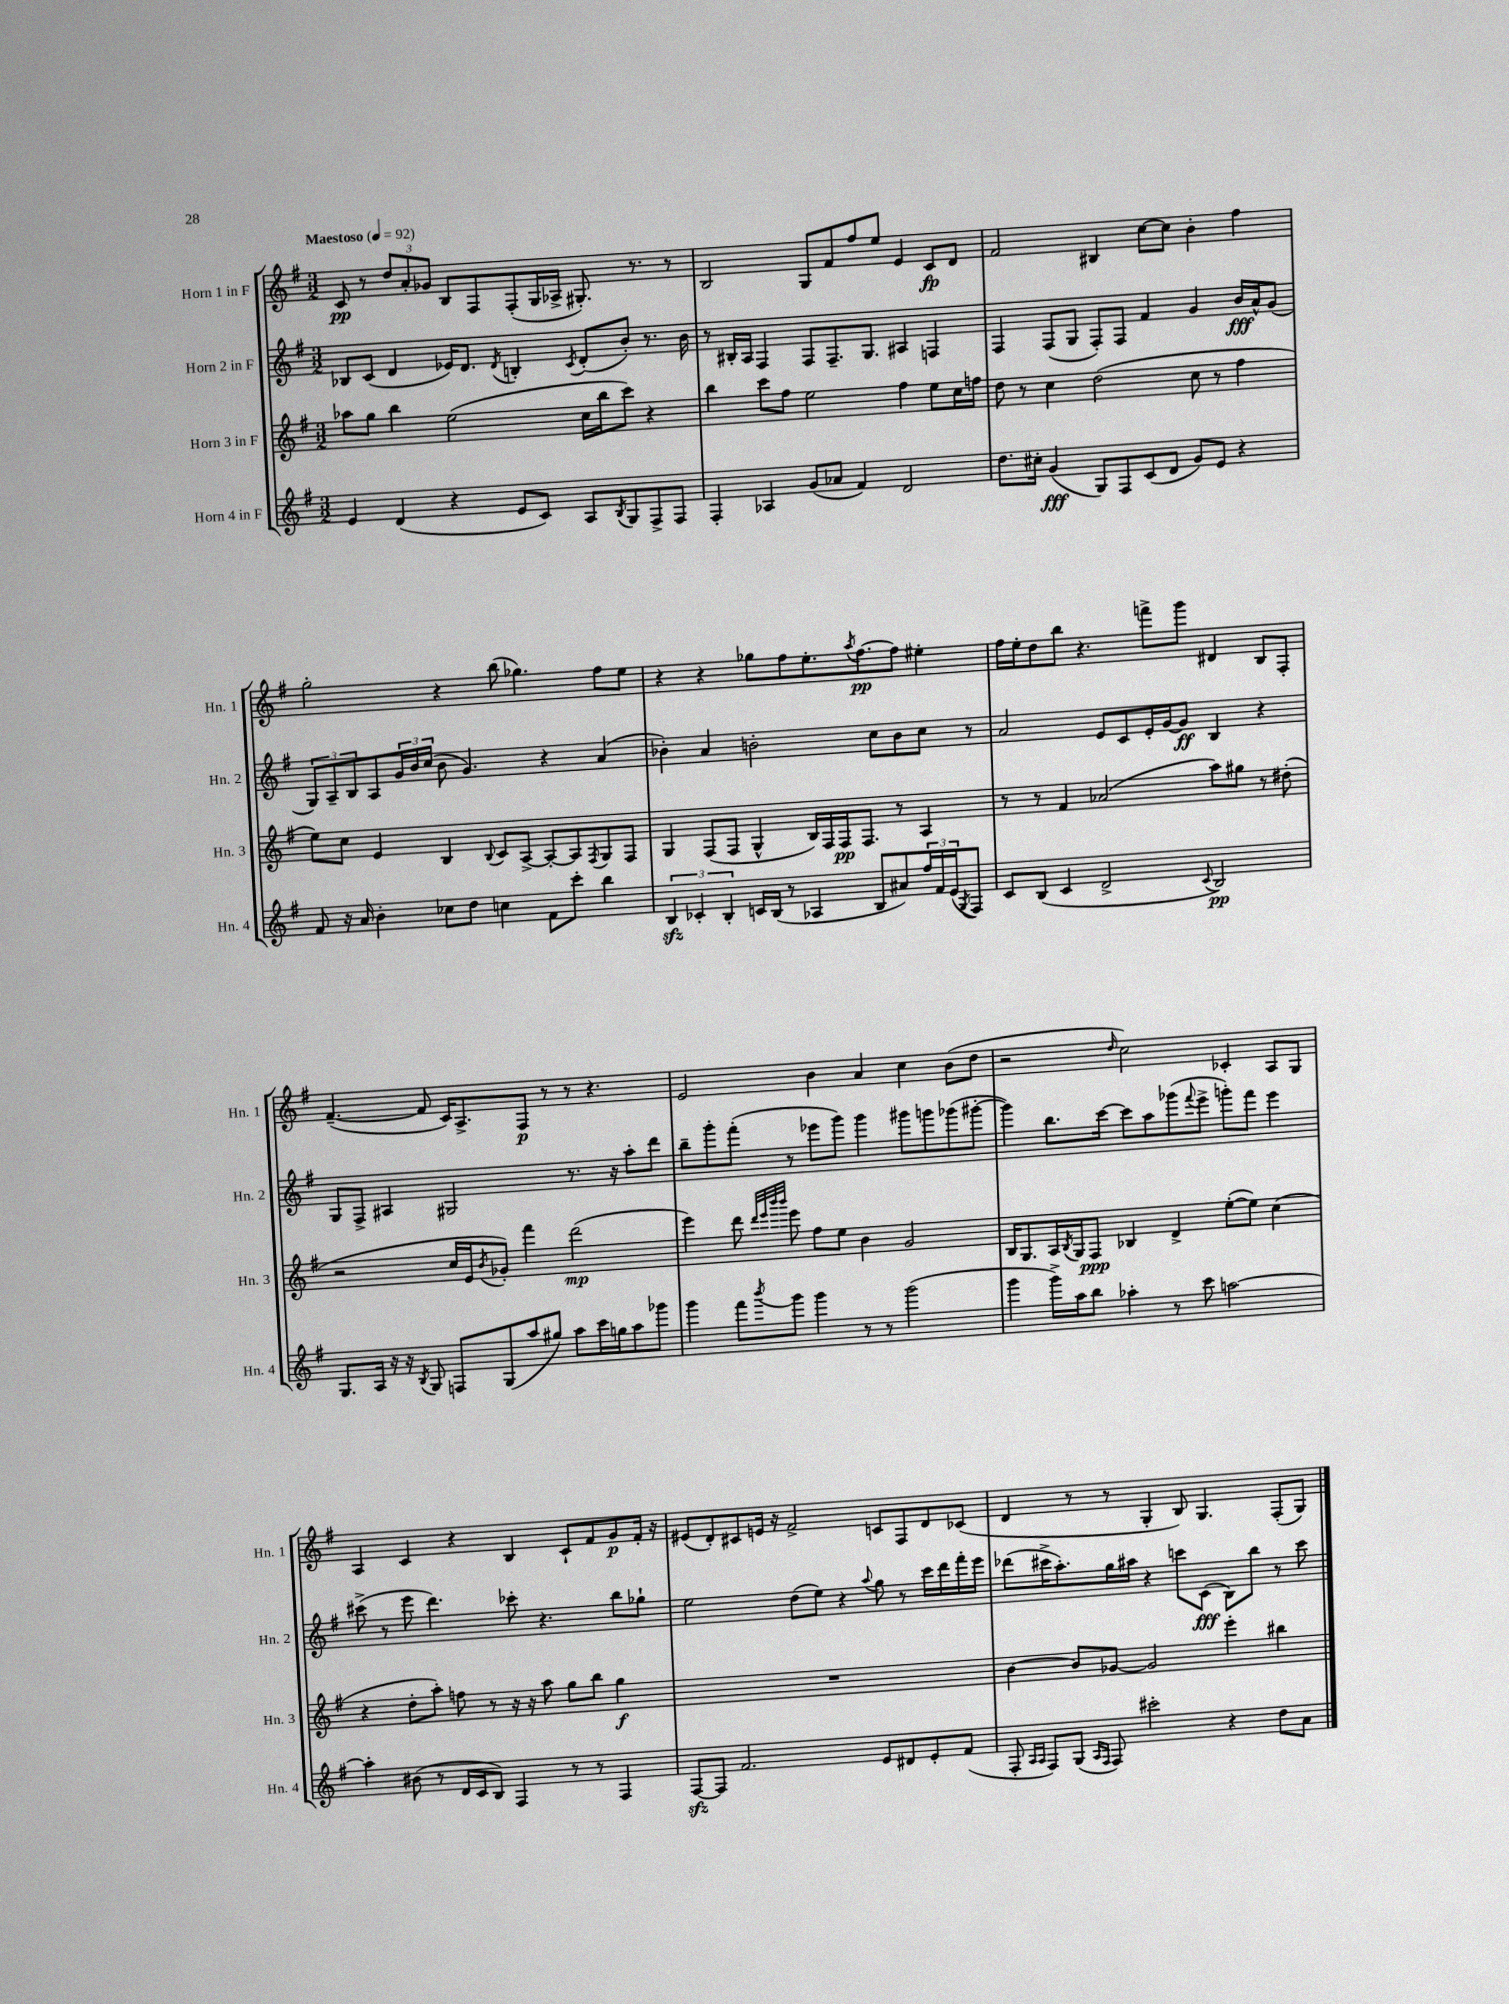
<<
\new StaffGroup <<
\new Staff = "s0" \with { instrumentName = "Horn 1 in F" shortInstrumentName = "Hn. 1" } {
    \clef treble \key g \major \numericTimeSignature \time 3/2 \tempo "Maestoso" 4 = 92
    c'8\pp r8 \tuplet 3/2 { d''8 a'8-. ges'8 } b8 fis8 fis8-.( g16 aes16-> gis8.-.) r8. r8 |
    b2 g8 fis'8 fis''8 e''8 e'4 c'8\fp d'8 |
    fis'2 bis4 c''8~ c''8 b'4-. fis''4 |
    g''2-. r4 b''8( ges''4.) fis''8 e''8 |
    r4 r4 ges''8 fis''8 e''8.-. \acciaccatura { a''8 } fis''8.~\pp fis''8 eis''4-. |
    fis''16 e''16-. d''8 b''8 r4. f'''8-> g'''8 dis'4 b8 fis8-. |
    fis'4.~--( fis'8 c'16) a8.-> fis8\p r8 r8 r4. |
    e'2 b'4 a'4 c''4 b'8( d''8 |
    r2 \grace { d''16 } c''2) ces'4-. a8 g8 |
    a4 c'4 r4 b4 c'8-! fis'8 g'8\p fis'16-. r16 |
    eis'8( d'8-.) cis'8 e'16 r16 fis'2-> c'8 fis8 d'8 ces'8( |
    d'4 r8 r8 g4-. b8) g4. fis8-.( g8) \bar "|." |
}
\new Staff = "s1" \with { instrumentName = "Horn 2 in F" shortInstrumentName = "Hn. 2" } {
    \clef treble \key g \major \numericTimeSignature \time 3/2
    bes8 c'8( d'4 ees'16) d'8. \acciaccatura { d'8 } b4-. \acciaccatura { c'8 } d'8-.( b'8-.) r8. b'16 |
    r8 bis16-. a16 fis4 fis8 fis8.-- g8. ais4 f4 |
    fis4 fis8( g8 fis8-.) fis8 fis'4 g'4 b'16\fff a'16-^ g'8( |
    \tuplet 3/2 { g8) a8-- b8 } a8 \tuplet 3/2 { g'16 b'16 c''16( } b'8 g'4.) r4 a'4( |
    bes'4-.) a'4 b'2-. c''8 b'8 c''8 r8 |
    a'2 e'8 c'8 e'16-. g'16~ g'8\ff b4 r4 |
    g8 fis8-> ais4 gis2 r8. r16 a''8-. d'''8 |
    b''8-- g'''8-. fis'''8-.( r8 ees'''8 g'''8) g'''4 gis'''8 g'''8 ges'''8( gis'''8~-. |
    gis'''4) b''8. c'''16~ c'''8 a''8 ges'''8( \appoggiatura { fis'''8 } e'''8-> g'''8-.) fis'''8 e'''4 |
    cis'''8->( r8 e'''8 d'''4.) ces'''8-. r4. b''8 ges''8-! |
    e''2 d''8( e''8) r4 \appoggiatura { a''8 } g''8 r8 c'''16 d'''16 fis'''16-. e'''16 |
    des'''8( cis'''16-> a''8.-.) g''16 ais''16 r4 c'''8 c'8\fff( b8) b''8 r8 c'''8 \bar "|." |
}
\new Staff = "s2" \with { instrumentName = "Horn 3 in F" shortInstrumentName = "Hn. 3" } {
    \clef treble \key g \major \numericTimeSignature \time 3/2
    aes''8 g''8 b''4 e''2( c''16 b''16 c'''8) r4 |
    b''4 c'''8 fis''8 e''2 fis''4 e''8 c''16 f''16 |
    d''8 r8 c''4 d''2( c''8 r8 fis''4 |
    e''8) c''8 e'4 b4 \appoggiatura { b8 } c'8 a8~-> a8~-. a8 \acciaccatura { fis8 } g8 fis8 |
    g4 fis8( fis8 g4-^ b16) fis16 fis16\pp fis8. r8 a4 |
    r8 r8 fis'4 aes'2( a''8) gis''8 r8 dis''8-.( |
    r2 c''16 e'16 \acciaccatura { b'8 } ges'8-.) fis'''4 d'''2\mp( |
    e'''4) d'''8 \grace { d'''32 e'''32 b'''32 b'''32 } e'''8 fis''8 e''8 b'4 g'2 |
    b16 g8. a16 \acciaccatura { b8 } g16 fis8\ppp bes4 d'4-> e''8~-.( e''8) c''4( |
    r4 d''8-. a''8-.) f''8 r8 r16 r16 a''8 g''8 b''8 g''4\f |
    R1. |
    b'4~ b'8 ges'8~ ges'2 e'''4-. bis''4 \bar "|." |
}
\new Staff = "s3" \with { instrumentName = "Horn 4 in F" shortInstrumentName = "Hn. 4" } {
    \clef treble \key g \major \numericTimeSignature \time 3/2
    e'4 d'4( r4 e'8 c'8) a8 \acciaccatura { b8 } g8 fis8-> fis8 |
    fis4-. aes4 g'8( aes'8 fis'4) d'2 |
    d''8. cis''16-. g'4\fff( g8) fis8 c'8( d'8 g'8) e'8 r4 |
    fis'8 r16 a'16 b'4-. ces''8 d''8 c''4 fis'8 c'''8-. b''4 |
    \tuplet 3/2 { b4\sfz ces'4-. b4-. } c'16 b16( r8 aes4 b8 ais'8) \tuplet 3/2 { fis''16 fis'16 e'16( } \acciaccatura { g8 } fis8) |
    c'8 b8( c'4 d'2-> \appoggiatura { c'8 } b2\pp) |
    g8. a16 r16 r16 \acciaccatura { b8 } g8 f8 g8( a''8 gis''8) a''8 c'''16 g''16 a''8 ges'''8 |
    g'''4 fis'''8 \acciaccatura { b'''8 } g'''8 g'''4 r8 r8 g'''2( |
    g'''4 g'''16->) a''16 b''8 aes''4-. r8 c'''8 a''2~ |
    a''4-. bis'8( r8 d'16 c'16 b8) fis4 r8 r8 fis4 |
    fis8~\sfz fis8 fis'2. e'8 dis'8 e'8-. fis'8( |
    fis8-. \grace { a16 a16 } fis8) g8( \grace { a16 fis16 } fis8) cis'''2-. r4 d''8 a'8 \bar "|." |
}
>>
>>
\layout { \context { \Score \remove "Bar_number_engraver" } }
